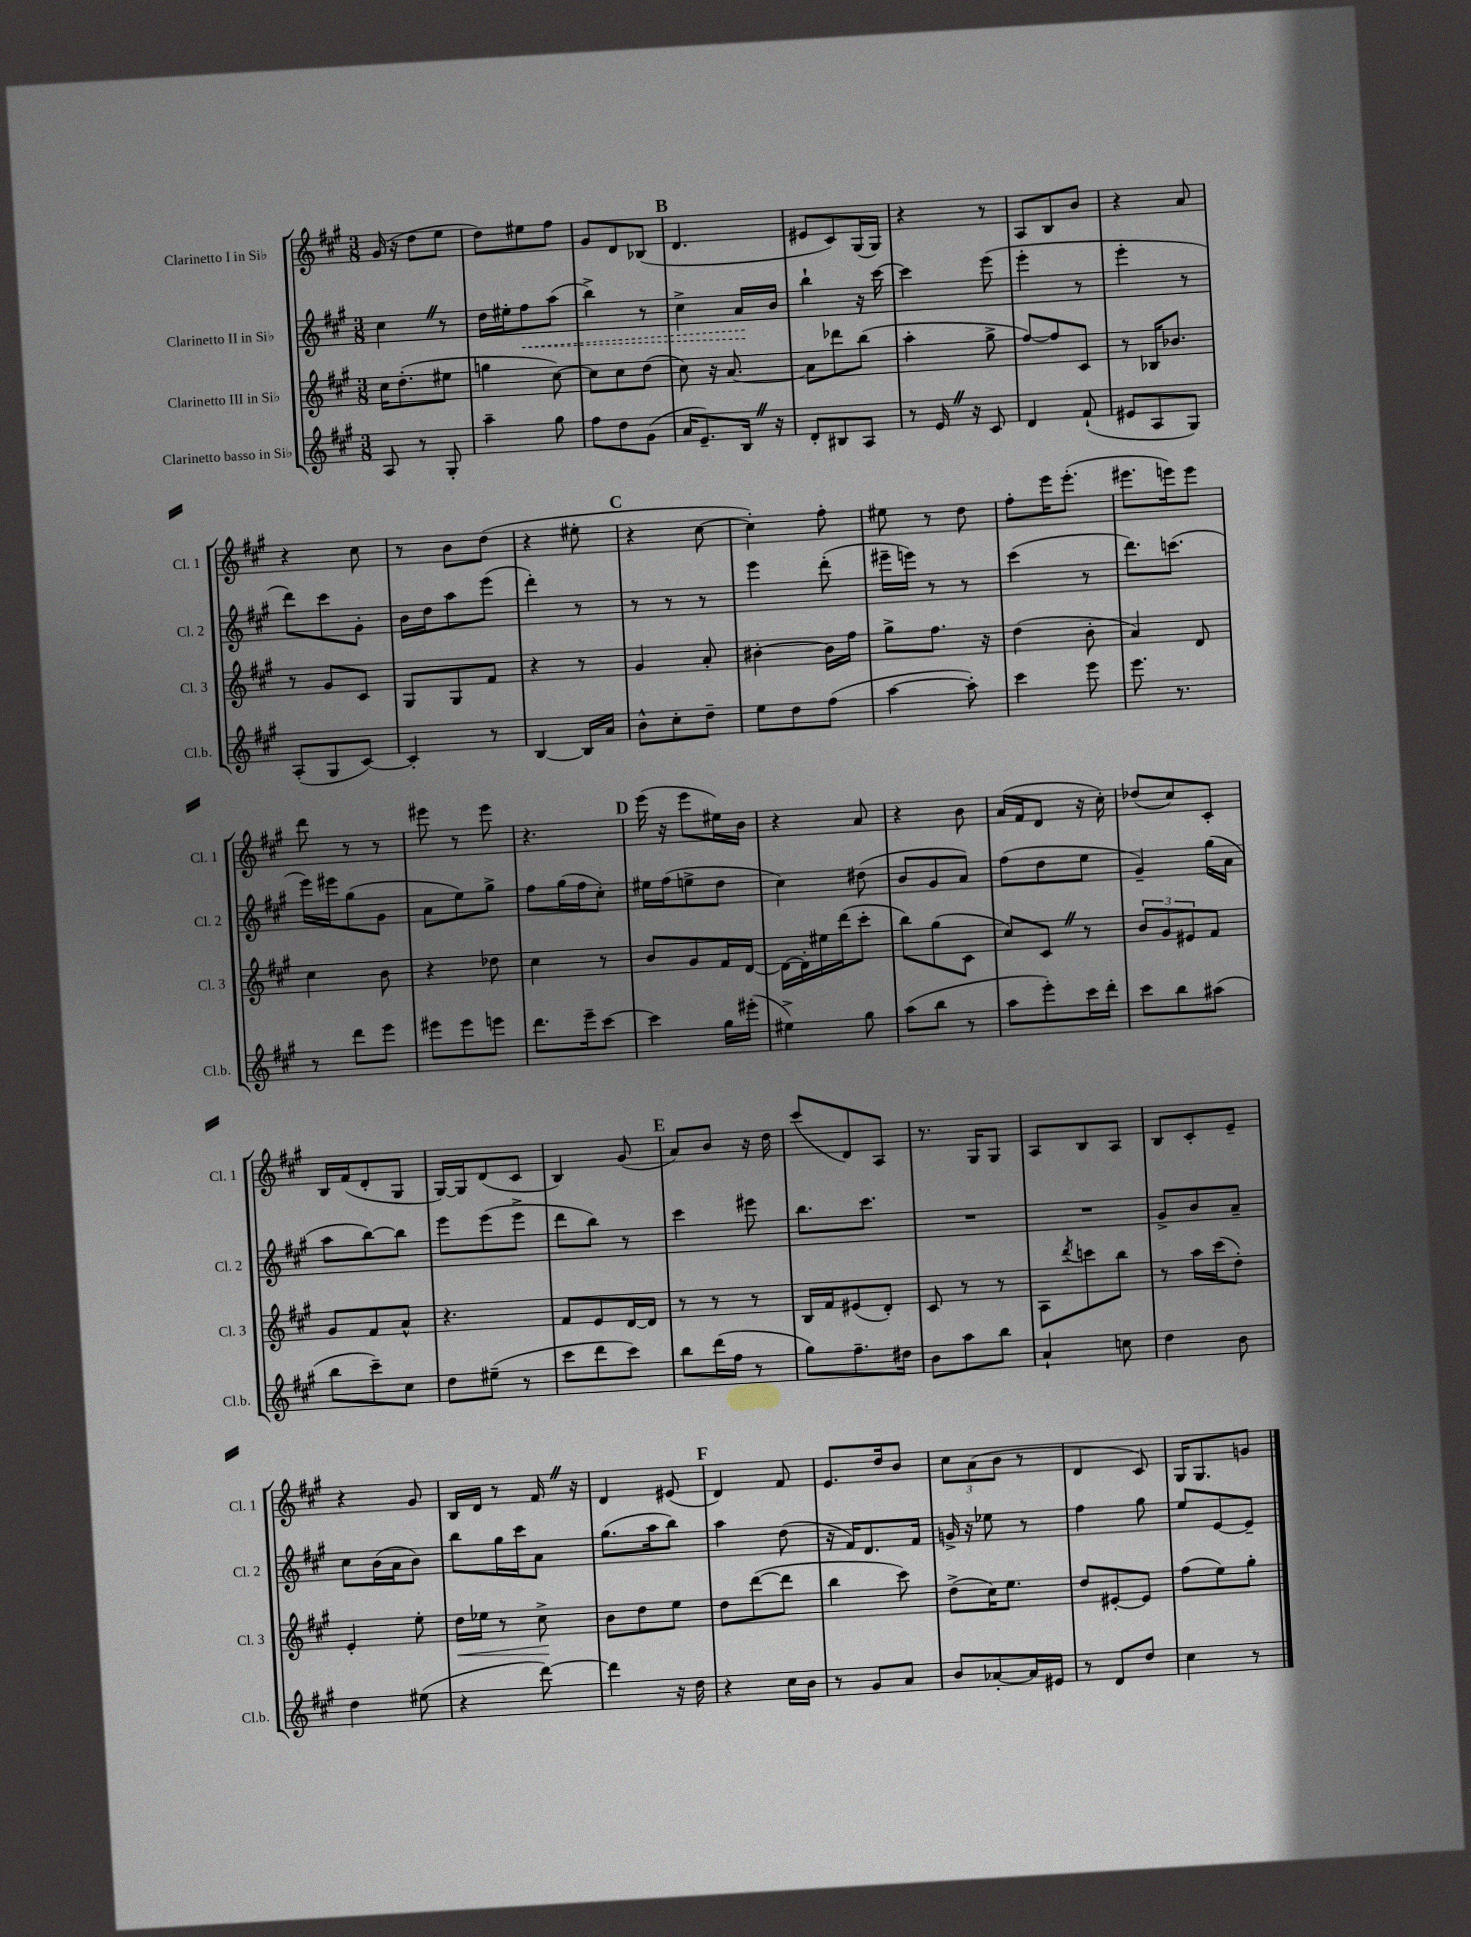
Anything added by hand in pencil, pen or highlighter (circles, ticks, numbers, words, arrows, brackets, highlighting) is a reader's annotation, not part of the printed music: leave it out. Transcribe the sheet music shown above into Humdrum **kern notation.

**kern	**kern	**dynam	**kern	**dynam	**kern
*part4	*part3	*part3	*part2	*part2	*part1
*staff4	*staff3	*staff3	*staff2	*staff2	*staff1
*I"Clarinetto basso in Si♭	*I"Clarinetto III in Si♭	*	*I"Clarinetto II in Si♭	*	*I"Clarinetto I in Si♭
*I'Cl.b.	*I'Cl. 3	*	*I'Cl. 2	*	*I'Cl. 1
*clefG2	*clefG2	*	*clefG2	*	*clefG2
*k[f#c#g#]	*k[f#c#g#]	*	*k[f#c#g#]	*	*k[f#c#g#]
*M3/8	*M3/8	*	*M3/8	*	*M3/8
=143	=143	=143	=143	=143	=143
8A/	16cc#\KL	.	4cc#Z\	.	(16g#/
.	(8.dd'\	.	.	.	16r
8r	.	.	.	.	8dd\L
8G#'/	8ee#X\J	.	8r	.	8ee\J
=144	=144	=144	=144	=144	=144
4aa~\	4ggn\	.	16dd\LL	.	8dd\L)
.	.	.	16ee#X'\J	.	.
!	!	!	!	!LO:HP:b	!
.	.	.	8ff#\	<	8ee#X\
8gg#\	[8cc#\)	.	(8aa\J	.	8ff#\J
=145	=145	=145	=145	=145	=145
8ff#\L	8cc#\L]	.	4bb^\)	.	8g#/L
8dd\	8cc#\	.	.	.	8d/
(8g#\J	(8dd\J	.	8r	.	(8B-X/J
!!LO:REH:place=s1:t=B
=146	=146	=146	=146	=146	=146
16a/KL	8cc#\)	.	4cc#^\	.	4.d/
8.e~/)	.	.	.	.	.
.	16r	.	.	.	.
.	[8.a/	.	.	.	.
16BZ/Jk	.	.	16a/LL	.	.
16r	.	.	16b/JJ	[	.
=147	=147	=147	=147	=147	=147
8d'/L	8a\L]	.	4bb`\	.	8e#X/L
8B#X/	8ddd-X\	.	.	.	8c#/)
8A/J	(8bb\J	.	16r	.	(16G#/L
.	.	.	[16ccc#\	.	16G#/JJ)
=148	=148	=148	=148	=148	=148
8r	4aa'\	.	4ccc#\]	.	4r
16eZ/	.	.	.	.	.
16r	.	.	.	.	.
8c#/	8gg#^\	.	(8eee\	.	8r
=149	=149	=149	=149	=149	=149
4d/	[8ff#/L)	.	4eee'\	.	8A/L
.	8ff#/]	.	.	.	8B/
(8f#`/	8c#/J	.	8r	.	8b/J
=150	=150	=150	=150	=150	=150
8e#X/L	8r	.	4eee'\	.	4r
8A/	16B-X/KL	.	.	.	.
.	8.b-X/J	.	.	.	.
8G#/J)	.	.	8r	.	8a/
!!LO:LB:g=z
=151	=151	=151	=151	=151	=151
(8A'/L	8r	.	8ddd\L)	.	4r
8G#/	8g#/L	.	8ccc#\	.	.
[8c#/J)	8c#/J	.	8g#'\J	.	8cc#\
=152	=152	=152	=152	=152	=152
4c#'/]	8G#/L	.	16b\LL	.	8r
.	.	.	16dd\J	.	.
.	8G#/	.	8aa\	.	8b\L
8r	8f#/J	.	(8eee\J	.	(8dd\J
=153	=153	=153	=153	=153	=153
[4B/	4r	.	4ddd'\)	.	4r
16B/LL]	8r	.	8r	.	8ee#X'\
16a/JJ	.	.	.	.	.
!!LO:REH:place=s1:t=C
=154	=154	=154	=154	=154	=154
8b^^\L	4g#/	.	8r	.	4r
8cc#'\	.	.	8r	.	.
8dd~\J	8a'/	.	8r	.	[8cc#\
=155	=155	=155	=155	=155	=155
8ee\L	[4b#X'\	.	4eee\	.	4cc#'\])
8dd\	.	.	.	.	.
(8ff#\J	16b#\LL]	.	(8ddd'\	.	8ff#'\
.	16ff#\JJ	.	.	.	.
=156	=156	=156	=156	=156	=156
[4aa\	8gg#^\L	.	16eee#X~\LL	.	8ee#X\
.	.	.	16eeen\JJ)	.	.
.	8.ff#\J	.	8r	.	8r
8aa'\])	.	.	8r	.	8dd\
.	16r	.	.	.	.
=157	=157	=157	=157	=157	=157
4ccc#\	(4dd\	.	(4ccc#\	.	8ff#'\L
.	.	.	.	.	16eee\K
.	.	.	.	.	(8.eee'\J
8eee\	8b'\	.	8r	.	.
=158	=158	=158	=158	=158	=158
8.eee\	4a/)	.	8.ddd\L)	.	8.eee#X\L
8.r	.	.	(8.cccn\J	.	16eeen\k)
.	8d/	.	.	.	8eee\J
!!LO:LB:g=z
=159	=159	=159	=159	=159	=159
8r	4cc#\	.	16eee\LL)	.	8ddd\
.	.	.	16eee#X\J	.	.
8ddd\L	.	.	(8gg#\	.	8r
8eee\J	8b\	.	8g#\J	.	8r
=160	=160	=160	=160	=160	=160
8eee#X\L	4r	.	8a\L	.	8eee#X\
8eee#\	.	.	8ee\)	.	8r
8eeen\J	8dd-X\	.	8gg#^\J	.	8eee#\
=161	=161	=161	=161	=161	=161
8.ddd\L	4cc#\	.	8ff#\L	.	4.r
.	.	.	(16gg#\L	.	.
16eee~\k	.	.	16ff#\J	.	.
[8ccc#\J	8r	.	8cc#'\J)	.	.
!!LO:REH:place=s1:t=D
=162	=162	=162	=162	=162	=162
4ccc#\]	8b/L	.	16ee#X\LL	.	(16eee\
.	.	.	(16ff#\J	.	16r
.	8g#/	.	8een^\	.	8eee\L
16gg#\LL	16f#/L	.	8dd\J	.	16ee#X\L)
(16eee#X'\JJ	[16d/JJ	.	.	.	16b\JJ
=163	=163	=163	=163	=163	=163
4ee#X^\)	16d\LL_	.	4cc#\)	.	4r
.	16d'\]	.	.	.	.
.	16ee#X\	.	.	.	.
.	(16ddd\J	.	.	.	.
8gg#\	8ccc#'\J	.	(8dd#X\	.	8a/
=164	=164	=164	=164	=164	=164
(8aa\L	8bb\L)	.	8b/L	.	4r
8bb\J	(8gg#\	.	8g#/	.	.
8r	8c#\J	.	8a/J)	.	8b\
=165	=165	=165	=165	=165	=165
8aa\L	8cc#/L)	.	(8ff#\L	.	(16a/LL
.	.	.	.	.	16f#/J
8eee'\)	8c#Z/J	.	8dd\	.	8d/J
16ccc#\L	8r	.	8ee\J	.	16r
16ddd'\JJ	.	.	.	.	16cc#'\)
=166	=166	=166	=166	=166	=166
8ccc#\L	12b/L	.	4g#~/)	.	(8dd-X/L
.	12g#/	.	.	.	.
8bb\	.	.	.	.	8cc#/)
.	12e#X/	.	.	.	.
(8aa#X\J	8f#/J	.	(16gg#\LL	.	8c#'/J
.	.	.	16a\JJ	.	.
!!LO:LB:g=z
=167	=167	=167	=167	=167	=167
8bb\L	8g#/L	.	8aa\L	.	16B/LL
.	.	.	.	.	(16f#/J
8ccc#~\)	8f#/	.	[8bb\)	.	8d'/
8cc#\J	8a^^/J	.	8bb\J]	.	8G#/J
=168	=168	=168	=168	=168	=168
8dd\L	4.r	.	8eee\L	.	[16G#/LL)
.	.	.	.	.	16G#/J]
(8ee#X~\J	.	.	(8eee\	.	(8d/
8r	.	.	8eee^\J	.	8c#/J
=169	=169	=169	=169	=169	=169
8ccc#\L	8f#/L	.	8ddd\L	.	4B/)
8ddd\	8e/	.	8bb\J)	.	.
8ccc#\J)	[16d/L	.	8r	.	(8g#/
.	16d/JJ]	.	.	.	.
!!LO:REH:place=s1:t=E
=170	=170	=170	=170	=170	=170
8bb\L	8r	.	4ccc#\	.	8a/L)
(16ddd\L	8r	.	.	.	8b/J
16ff#\JJ	.	.	.	.	.
8r	8r	.	8eee#X\	.	16r
.	.	.	.	.	16dd\
=171	=171	=171	=171	=171	=171
8gg#\L)	16B/LL	.	8.bb\L	.	(8ccc#/L
.	16f#/J	.	.	.	.
8.ff#~\	(8e#X/	.	.	.	8d/)
.	.	.	8.ccc#\J	.	.
.	8d'/J)	.	.	.	8A/J
16dd#X\Jk	.	.	.	.	.
=172	=172	=172	=172	=172	=172
8b\L	8c#/	.	4.r	.	8.r
8aa\	8r	.	.	.	.
.	.	.	.	.	16G#/KL
8bb\J	8r	.	.	.	8G#/J
=173	=173	=173	=173	=173	=173
4a`/	8A\L	.	4.r	.	8A/L
.	8qddd/	.	.	.	.
.	8cccn\	.	.	.	8B/
8ccn\	8bb\J	.	.	.	8A/J
=174	=174	=174	=174	=174	=174
4dd\	8r	.	8g#^/L	.	8B/L
.	16aa\LL	.	8b/	.	8c#'/
.	(16ccc#\J	.	.	.	.
8b\	8dd'\J)	.	8a~/J	.	8e~/J
!!LO:LB:g=z
=175	=175	=175	=175	=175	=175
4dd\	4e'/	.	8cc#\L	.	4r
.	.	.	(16b\L	.	.
.	.	.	16a\J	.	.
(8ee#X\	8ee'\	.	8b\J)	.	8g#/
=176	=176	=176	=176	=176	=176
!	!	!LO:HP:b	!	!	!
4r	16dd\LL	<	8bb\L	.	16B/LL
.	16ee-X\JJ	.	.	.	16d/JJ
.	8r	.	16gg#\L	.	8r
.	.	.	16ccc#\J	.	.
[8ddd\)	8cc#^\	.	8a\J	.	16f#Z/
.	.	.	.	.	16r
.	.	[	.	.	.
=177	=177	=177	=177	=177	=177
4ddd\]	8b\L	.	(8.gg#\L	.	4d/
.	8dd\	.	.	.	.
.	.	.	16aa\k	.	.
16r	8ee\J	.	8bb\J)	.	(8e#X/
16dd\	.	.	.	.	.
!!LO:REH:place=s1:t=F
=178	=178	=178	=178	=178	=178
4r	8dd\L	.	4aa\	.	4d/)
.	([8ddd\	.	.	.	.
16cc#\LL	8ddd\J]	.	(8dd\	.	8f#/
16b\JJ	.	.	.	.	.
=179	=179	=179	=179	=179	=179
8r	4bb\	.	16r	.	8.e/L
.	.	.	16f#/KL)	.	.
8g#/L	.	.	8.d/	.	.
.	.	.	.	.	16dd/k
8a/J	8ccc#\)	.	.	.	8b/J
.	.	.	16f#/Jk	.	.
=180	=180	=180	=180	=180	=180
8b/L	(8dd^\L	.	16gn^/	.	12cc#\L
.	.	.	16r	.	.
.	.	.	.	.	(12a\
[8a-X'/	16cc#\K)	.	8ee-X\	.	.
.	.	.	.	.	12b\J
.	8.ee\J	.	.	.	.
16a-/L]	.	.	8r	.	8r
16e#X/JJ	.	.	.	.	.
=181	=181	=181	=181	=181	=181
8r	8dd/L	.	4ff#\	.	4d/
8d/L	[8e#X'/	.	.	.	.
8dd/J	8e#/J]	.	8gg#\	.	8c#/)
=182	=182	=182	=182	=182	=182
4cc#\	(8ff#\L	.	8ee/L	.	16G#/KL
.	.	.	.	.	8.G#/
.	8ee\)	.	[8e/	.	.
8r	8gg#'\J	.	8e~/J]	.	8gn/J
==	==	==	==	==	==
*-	*-	*-	*-	*-	*-
